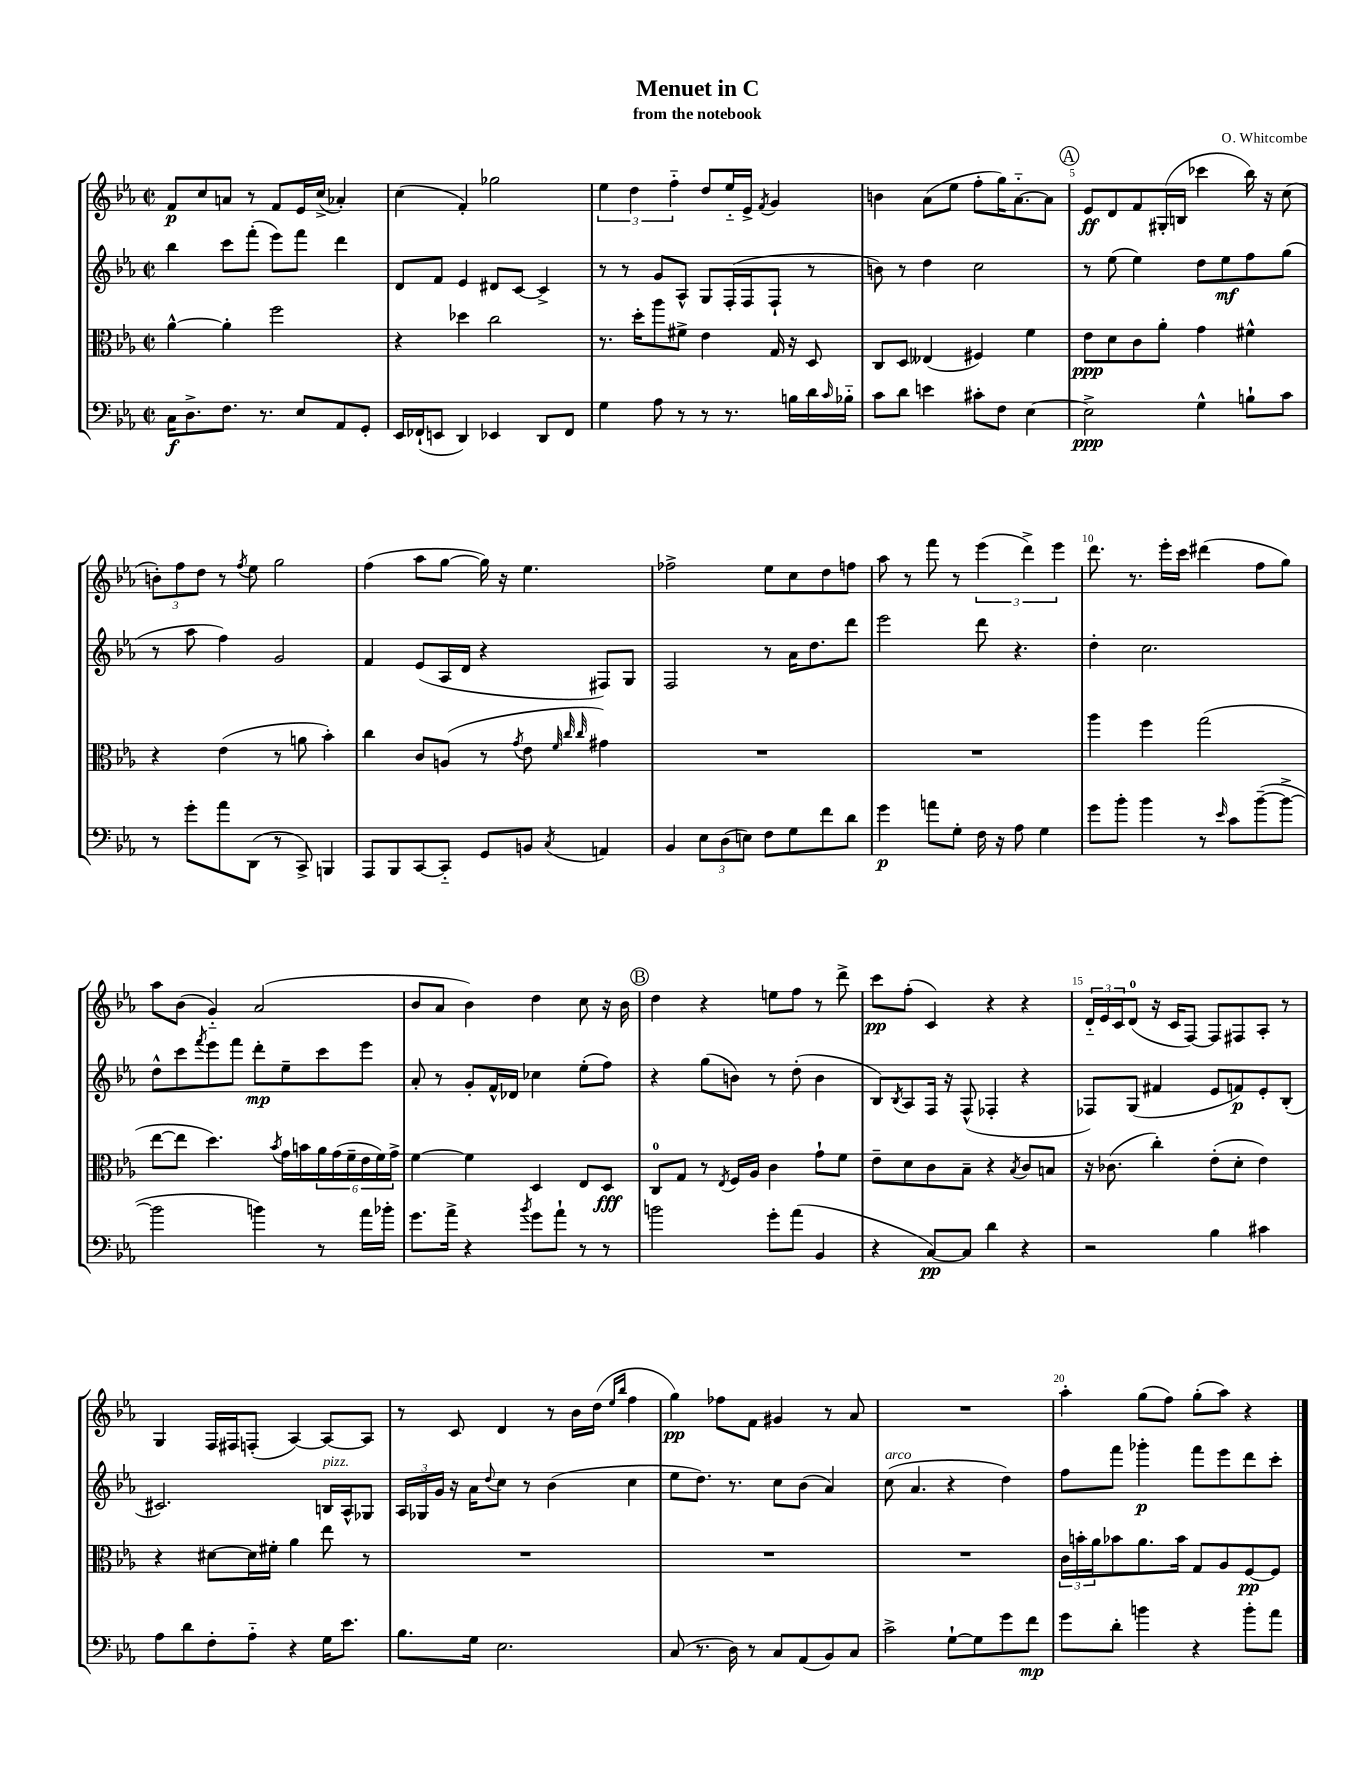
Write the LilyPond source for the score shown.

\header { title = "Menuet in C" composer = "O. Whitcombe" subtitle = "from the notebook" }
<<
\new StaffGroup <<
\new Staff = "s0" {
    \clef treble \key ees \major \defaultTimeSignature \time 2/2
    f'8\p c''8 a'8 r8 f'8 ees'16 c''16->( aes'4-.) |
    c''4( f'4-.) ges''2 |
    \tuplet 3/2 { ees''4 d''4 f''4-_ } d''8 ees''16-_ ees'16-> \acciaccatura { f'8 } g'4 |
    b'4 aes'8( ees''8 f''8-. g''16) aes'8.~-_ aes'8 |
    \mark \markup { \circle "A" } ees'8\ff d'8 f'8 gis16-.( b16 ces'''4 bes''16) r16 c''8( |
    \tuplet 3/2 { b'8-.) f''8 d''8 } r8 \acciaccatura { f''8 } ees''8 g''2 |
    f''4( aes''8 g''8~ g''16) r16 ees''4. |
    fes''2-> ees''8 c''8 d''8 f''8 |
    aes''8 r8 f'''8 r8 \tuplet 3/2 { ees'''4( d'''4->) ees'''4 } |
    d'''8. r8. ees'''16-. c'''16 dis'''4( f''8 g''8) |
    aes''8 bes'8( g'4-_) aes'2( |
    bes'8 aes'8 bes'4) d''4 c''8 r16 bes'16 |
    \mark \markup { \circle "B" } d''4 r4 e''8 f''8 r8 d'''8-> |
    c'''8\pp f''8-.( c'4) r4 r4 |
    \tuplet 3/2 { d'16-_ ees'16 c'16 } d'8-0( r16 c'16 f8~) f8 fis8 aes8-. r8 |
    g4 f16 fis16 f8-.( aes4~) aes8~ aes8 |
    r8 c'8 d'4 r8 bes'16 d''16( \grace { ees''16 bes''16 } f''4 |
    g''4\pp) fes''8 f'8 gis'4 r8 aes'8 |
    R1 |
    aes''4-. g''8( f''8) g''8-.( aes''8) r4 \bar "|." |
}
\new Staff = "s1" {
    \clef treble \key ees \major \defaultTimeSignature \time 2/2
    bes''4 c'''8 f'''8-.( ees'''8) f'''8 d'''4 |
    d'8 f'8 ees'4 dis'8 c'8~ c'4-> |
    r8 r8 g'8 aes8-^ g8 f16-.( f16 f8-! r8 |
    b'8) r8 d''4 c''2 |
    \mark \markup { \circle "A" } r8 ees''8( ees''4) d''8 ees''8\mf f''8 g''8( |
    r8 aes''8 f''4) g'2 |
    f'4 ees'8( aes16 d'16 r4 fis8) g8 |
    f2 r8 aes'16 d''8. d'''8 |
    ees'''2 d'''8 r4. |
    d''4-. c''2. |
    d''8-^ c'''8 \acciaccatura { f'''8 } ees'''8 f'''8 d'''8-.\mp ees''8-- c'''8 ees'''8 |
    aes'8-. r8 g'8-. f'16-^ des'16 ces''4 ees''8-.( f''8) |
    \mark \markup { \circle "B" } r4 g''8( b'8) r8 d''8-.( b'4 |
    bes8) \acciaccatura { bes8 } aes8 f16 r16 f8-^( fes4-. r4 |
    fes8) g8( fis'4 ees'8 f'8\p) ees'8-. bes8-.( |
    cis'2.) b16^\markup { \italic "pizz." } aes16-^ ges8 |
    \tuplet 3/2 { aes16 ges16 g'16 } r16 aes'16 \appoggiatura { d''8 } c''8 r8 bes'4( c''4 |
    ees''8 d''8.) r8. c''8 bes'8( aes'4) |
    c''8^\markup { \italic "arco" }( aes'4. r4 d''4) |
    f''8 f'''8 ges'''4-.\p f'''8 ees'''8 d'''8 c'''8-. \bar "|." |
}
\new Staff = "s2" {
    \clef alto \key ees \major \defaultTimeSignature \time 2/2
    aes'4~-^ aes'4-. f''2 |
    r4 des''4 c''2 |
    r8. d''16-. aes''8 fis'8-> ees'4 g16 r16 d8 |
    c8 d8 eeses4( fis4) f'4 |
    \mark \markup { \circle "A" } ees'8\ppp d'8 c'8 aes'8-. g'4 fis'4-^ |
    r4 ees'4( r8 a'8 bes'4-.) |
    c''4 c'8 a8( r8 \acciaccatura { g'8 } ees'8 \grace { f'32 c''32 c''32 } gis'4) |
    R1 |
    R1 |
    aes''4 f''4 g''2( |
    ees''8~ ees''8 d''4.) \acciaccatura { bes'8 } g'16 b'16 \tuplet 6/4 { aes'16 g'16( f'16-- ees'16 f'16) g'16-> } |
    f'4~ f'4 d4 ees8 d8\fff |
    \mark \markup { \circle "B" } c8-0 g8 r8 \acciaccatura { ees8 } f16 aes16 c'4 g'8-! f'8 |
    ees'8-- d'8 c'8 bes8-- r4 \acciaccatura { bes8 } c'8 b8 |
    r16 ces'8.( c''4-.) ees'8-.( d'8-. ees'4) |
    r4 dis'8~ dis'16 fis'16-. aes'4 ees''8 r8 |
    R1 |
    R1 |
    R1 |
    \tuplet 3/2 { c'16 b'16-. aes'16 } bes'8 aes'8. bes'16 g8 aes8 f8~\pp f8 \bar "|." |
}
\new Staff = "s3" {
    \clef bass \key ees \major \defaultTimeSignature \time 2/2
    c16\f d8.-> f8. r8. ees8 aes,8 g,8-. |
    ees,16 fes,16-!( e,8 d,4) ees,4 d,8 fes,8 |
    g4 aes8 r8 r8 r8. b16 d'16 \grace { c'16 } bes16-_ |
    c'8 d'8 e'4 cis'8-. f8 ees4~ |
    \mark \markup { \circle "A" } ees2->\ppp g4-^ b8-! c'8 |
    r8 g'8-. aes'8 d,8( r8 c,8->) b,,4 |
    aes,,8 bes,,8 c,8~ c,8-_ g,8 b,8 \acciaccatura { c8 } a,4 |
    bes,4 \tuplet 3/2 { ees8 d8( e8) } f8 g8 f'8 d'8 |
    g'4\p a'8 g8-. f16 r16 aes8 g4 |
    g'8 bes'8-. bes'4 r8 \grace { ees'16 } c'8 bes'8~--( bes'8~-> |
    bes'2 b'4) r8 aes'16 bes'16-. |
    g'8. aes'16-> r4 \acciaccatura { bes'8 } g'8 aes'8-! r8 r8 |
    \mark \markup { \circle "B" } b'2 g'8-. aes'8( bes,4 |
    r4 c8~\pp) c8 d'4 r4 |
    r2 bes4 cis'4 |
    aes8 d'8 f8-. aes8-_ r4 g16 ees'8. |
    bes8. g16 ees2. |
    c8( r8. d16) r8 c8 aes,8( bes,8) c8 |
    c'2-> g8~-! g8 g'8 f'8\mp |
    g'8 d'8-. b'4 r4 b'8-. aes'8 \bar "|." |
}
>>
>>
\layout { \context { \Score \override BarNumber.break-visibility = ##(#f #t #t) barNumberVisibility = #(every-nth-bar-number-visible 5) } }
